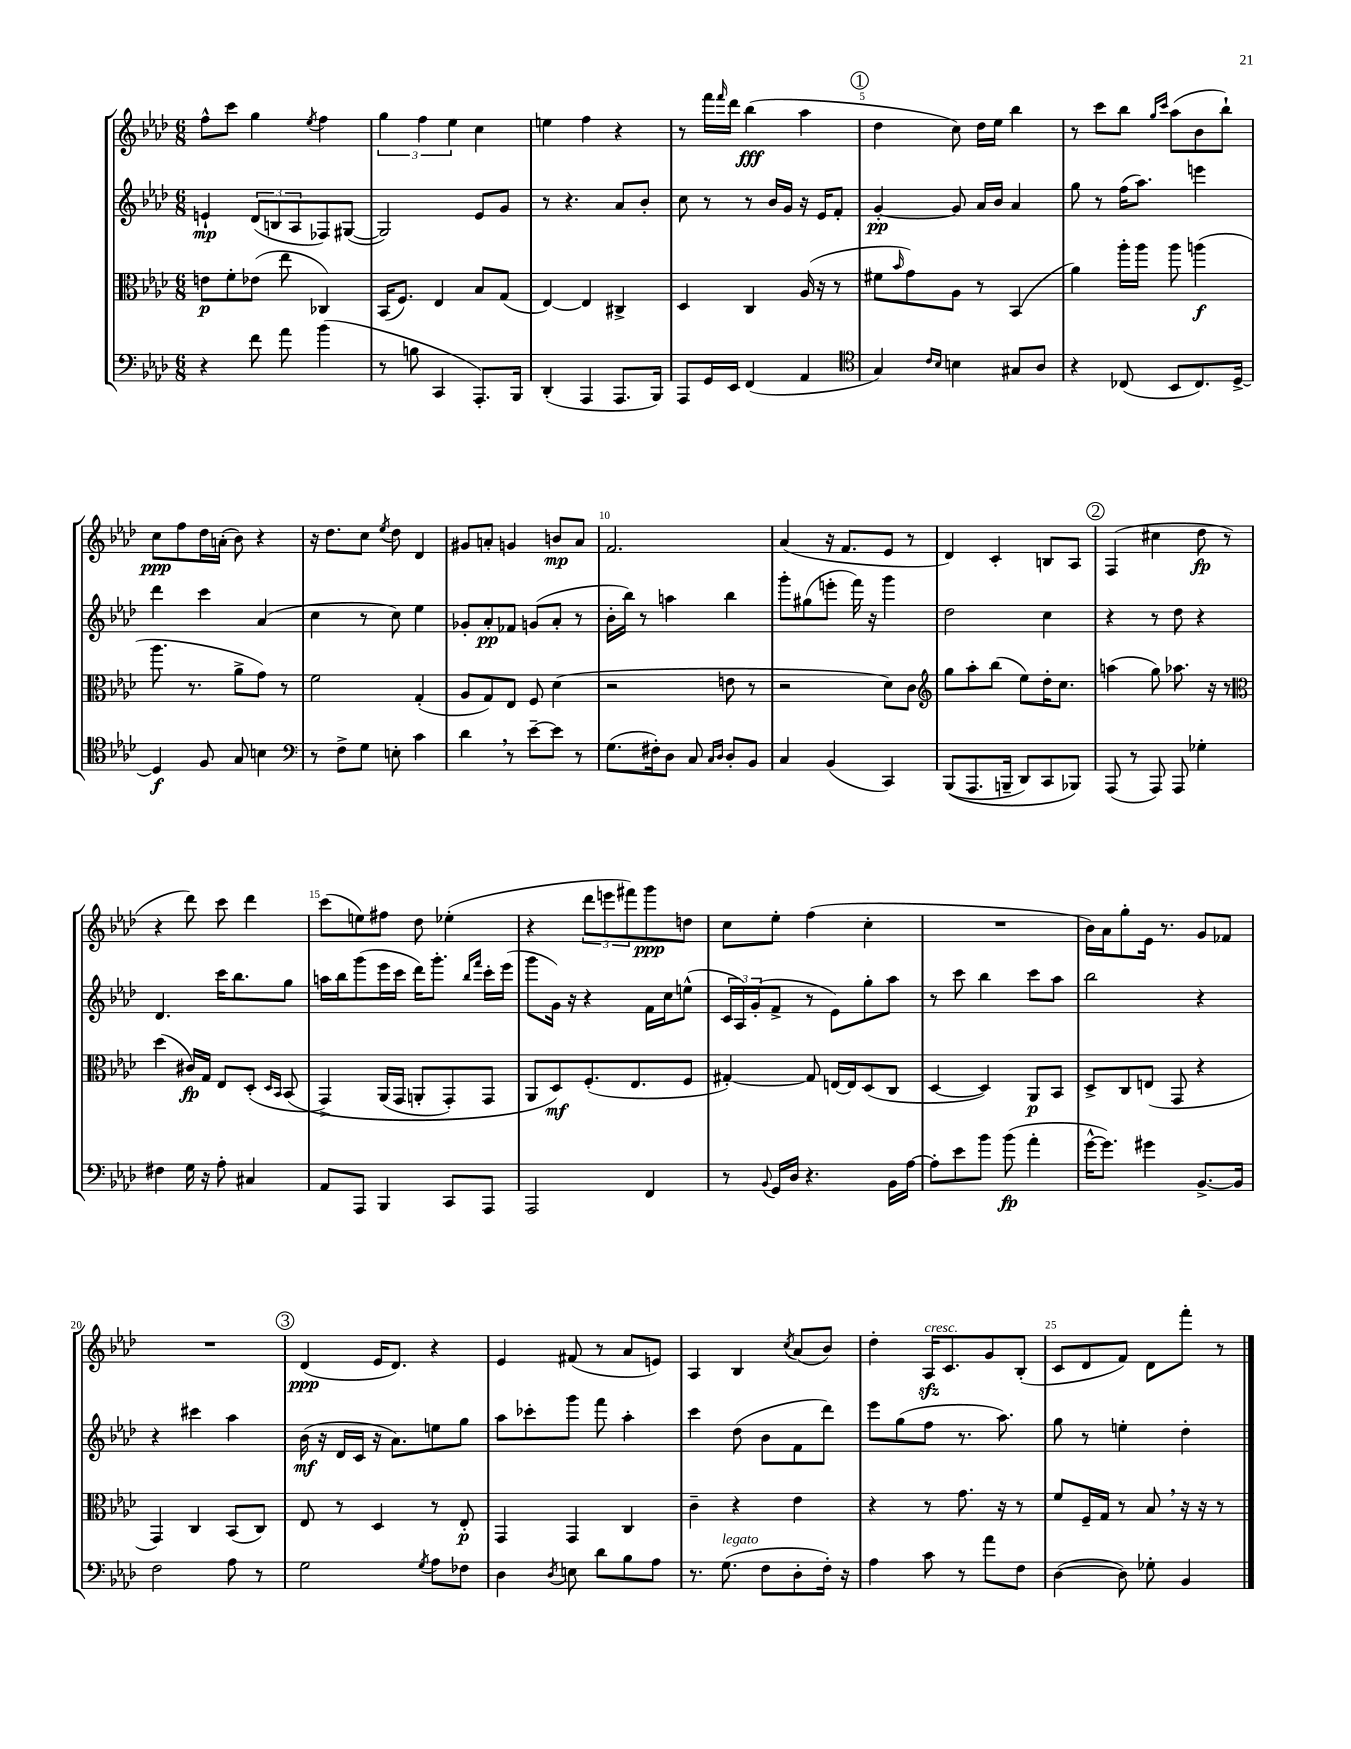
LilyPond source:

<<
\new StaffGroup <<
\new Staff = "s0" {
    \clef treble \key aes \major \numericTimeSignature \time 6/8
    f''8-^ c'''8 g''4 \acciaccatura { ees''8 } f''4 |
    \tuplet 3/2 { g''4 f''4 ees''4 } c''4 |
    e''4 f''4 r4 |
    r8 f'''16 \grace { f'''16 } des'''16 bes''4\fff( aes''4 |
    \mark \markup { \circle "1" } des''4 c''8) des''16 ees''16 bes''4 |
    r8 c'''8 bes''8 \grace { g''16 c'''16 } aes''8( bes'8 bes''8-!) |
    c''8\ppp f''8 des''16 a'16-.( bes'8) r4 |
    r16 des''8. c''8 \acciaccatura { ees''8 } des''8 des'4 |
    gis'8 a'8-. g'4 b'8\mp a'8 |
    f'2. |
    aes'4( r16 f'8. ees'8 r8 |
    des'4) c'4-. b8 aes8 |
    \mark \markup { \circle "2" } f4( cis''4 des''8\fp r8 |
    r4 des'''8) c'''8 des'''4 |
    c'''8( e''8) fis''8 des''8 ees''4-.( |
    r4 \tuplet 3/2 { des'''8 e'''8 fis'''8) } g'''8\ppp d''8 |
    c''8 ees''8-. f''4( c''4-. |
    R2. |
    bes'16) aes'16 g''8-. ees'16 r8. g'8 fes'8 |
    R2. |
    \mark \markup { \circle "3" } des'4\ppp( ees'16 des'8.) r4 |
    ees'4 fis'8( r8 aes'8 e'8) |
    aes4 bes4 \acciaccatura { c''8 } aes'8( bes'8) |
    des''4-. aes16\sfz^\markup { \italic "cresc." } c'8. g'8 bes8-.( |
    c'8 des'8 f'8) des'8 f'''8-. r8 \bar "|." |
}
\new Staff = "s1" {
    \clef treble \key aes \major \numericTimeSignature \time 6/8
    e'4-!\mp \tuplet 3/2 { des'8( b8 aes8 } fes8) gis8~( |
    gis2) ees'8 g'8 |
    r8 r4. aes'8 bes'8-. |
    c''8 r8 r8 bes'16 g'16 r16 ees'16 f'8-. |
    \mark \markup { \circle "1" } g'4~-.\pp g'8 aes'16 bes'16 aes'4 |
    g''8 r8 f''16( aes''8.) e'''4 |
    des'''4 c'''4 aes'4( |
    c''4 r8 c''8) ees''4 |
    ges'8-. aes'8-.\pp fes'8 g'8( aes'8-. r8 |
    bes'16-. bes''16) r8 a''4 bes''4 |
    g'''8-. gis''8( e'''8-. f'''16) r16 g'''4 |
    des''2 c''4 |
    \mark \markup { \circle "2" } r4 r8 des''8 r4 |
    des'4. c'''16 bes''8. g''8 |
    a''16 bes''16 g'''8( ees'''16 c'''16 des'''16) g'''8.-. \grace { bes''16 f'''16 } c'''16-. ees'''16( |
    g'''8 g'16) r16 r4 f'16 c''16 e''8-^( |
    \tuplet 3/2 { c'16 aes16) g'16-.( } f'8-> r8 ees'8) g''8-. aes''8 |
    r8 c'''8 bes''4 c'''8 aes''8 |
    bes''2 r4 |
    r4 cis'''4 aes''4 |
    \mark \markup { \circle "3" } bes'16\mf( r16 des'16 c'16 r16 aes'8.) e''8 g''8 |
    aes''8 ces'''8-. g'''8 f'''8 aes''4-. |
    c'''4 des''8( bes'8 f'8 des'''8) |
    ees'''8 g''8( f''8 r8. aes''8.) |
    g''8 r8 e''4-. des''4-. \bar "|." |
}
\new Staff = "s2" {
    \clef alto \key aes \major \numericTimeSignature \time 6/8
    e'8\p f'8-. ees'8( ees''8 ces4) |
    bes,16( f8.) ees4 bes8 g8( |
    ees4~) ees4 cis4-> |
    des4 c4 aes16( r16 r8 |
    \mark \markup { \circle "1" } fis'8 \grace { bes'16 } g'8) aes8 r8 bes,4( |
    aes'4) aes''16-. aes''16 aes''8 a''4\f( |
    aes''8. r8. aes'8-> g'8) r8 |
    f'2 g4-.( |
    aes8 g8) ees8 f8 des'4( |
    r2 e'8 r8 |
    r2 des'8) c'8 |
    \clef treble g''8 aes''8-. bes''8( ees''8) des''16-. c''8. |
    \mark \markup { \circle "2" } a''4( g''8) aes''8. r16 r8 |
    \clef alto des''4( cis'16\fp) g16 ees8 des8-.( \grace { des16 bes,16 } bes,8\( |
    g,4->) aes,16( g,16 a,8-. g,8-.) g,8 |
    aes,8 des8\mf\) f8.-.( ees8. f8 |
    gis4~-.) gis8 e16~ e16 des8( c8 |
    des4~ des4) aes,8\p bes,8 |
    des8-> c8 e8( g,8 r4 |
    g,4) c4 bes,8( c8) |
    \mark \markup { \circle "3" } ees8 r8 des4 r8 ees8-.\p |
    g,4 g,4 c4 |
    c'4-- r4 ees'4 |
    r4 r8 g'8. r16 r8 |
    f'8 f16-- g16 r8 bes8 \breathe r16 r16 r8 \bar "|." |
}
\new Staff = "s3" {
    \clef bass \key aes \major \numericTimeSignature \time 6/8
    r4 f'8 aes'8 bes'4( |
    r8 b8 c,4 aes,,8.-.) bes,,16 |
    des,4-.( aes,,4 aes,,8. bes,,16) |
    aes,,8 g,16 ees,16 f,4( aes,4 |
    \mark \markup { \circle "1" } \clef tenor g4) \grace { c'16 bes16 } b4 gis8 aes8 |
    r4 ces8( bes,8 ces8.) des16~-> |
    des4\f f8 g8 b4 |
    \clef bass r8 f8-> g8 e8-. c'4 |
    des'4 \breathe r8 ees'8~-- ees'8 r8 |
    g8.( fis16-.) des8 c8 \grace { c16 des16 } des8-. bes,8 |
    c4 bes,4( c,4) |
    bes,,8(\( aes,,8. b,,16-- des,8) c,8 bes,,8\) |
    \mark \markup { \circle "2" } aes,,8( r8 aes,,8) aes,,8 ges4-. |
    fis4 g16 r16 aes8-. cis4 |
    aes,8 aes,,8 bes,,4 c,8 aes,,8 |
    aes,,2 f,4 |
    r8 \appoggiatura { bes,8 } g,16 des16 r4. bes,16 aes16~ |
    aes8-. ees'8 bes'8 bes'8\fp( aes'4-. |
    g'16~-^ g'8.) gis'4 bes,8.~-> bes,16 |
    f2 aes8 r8 |
    \mark \markup { \circle "3" } g2 \acciaccatura { g8 } aes8 fes8 |
    des4 \acciaccatura { des8 } e8 des'8 bes8 aes8 |
    r8. g8.^\markup { \italic "legato" }( f8 des8-. f16-.) r16 |
    aes4 c'8 r8 aes'8 f8 |
    des4~( des8) ges8-. bes,4 \bar "|." |
}
>>
>>
\layout { \context { \Score \override BarNumber.break-visibility = ##(#f #t #t) barNumberVisibility = #(every-nth-bar-number-visible 5) } }
